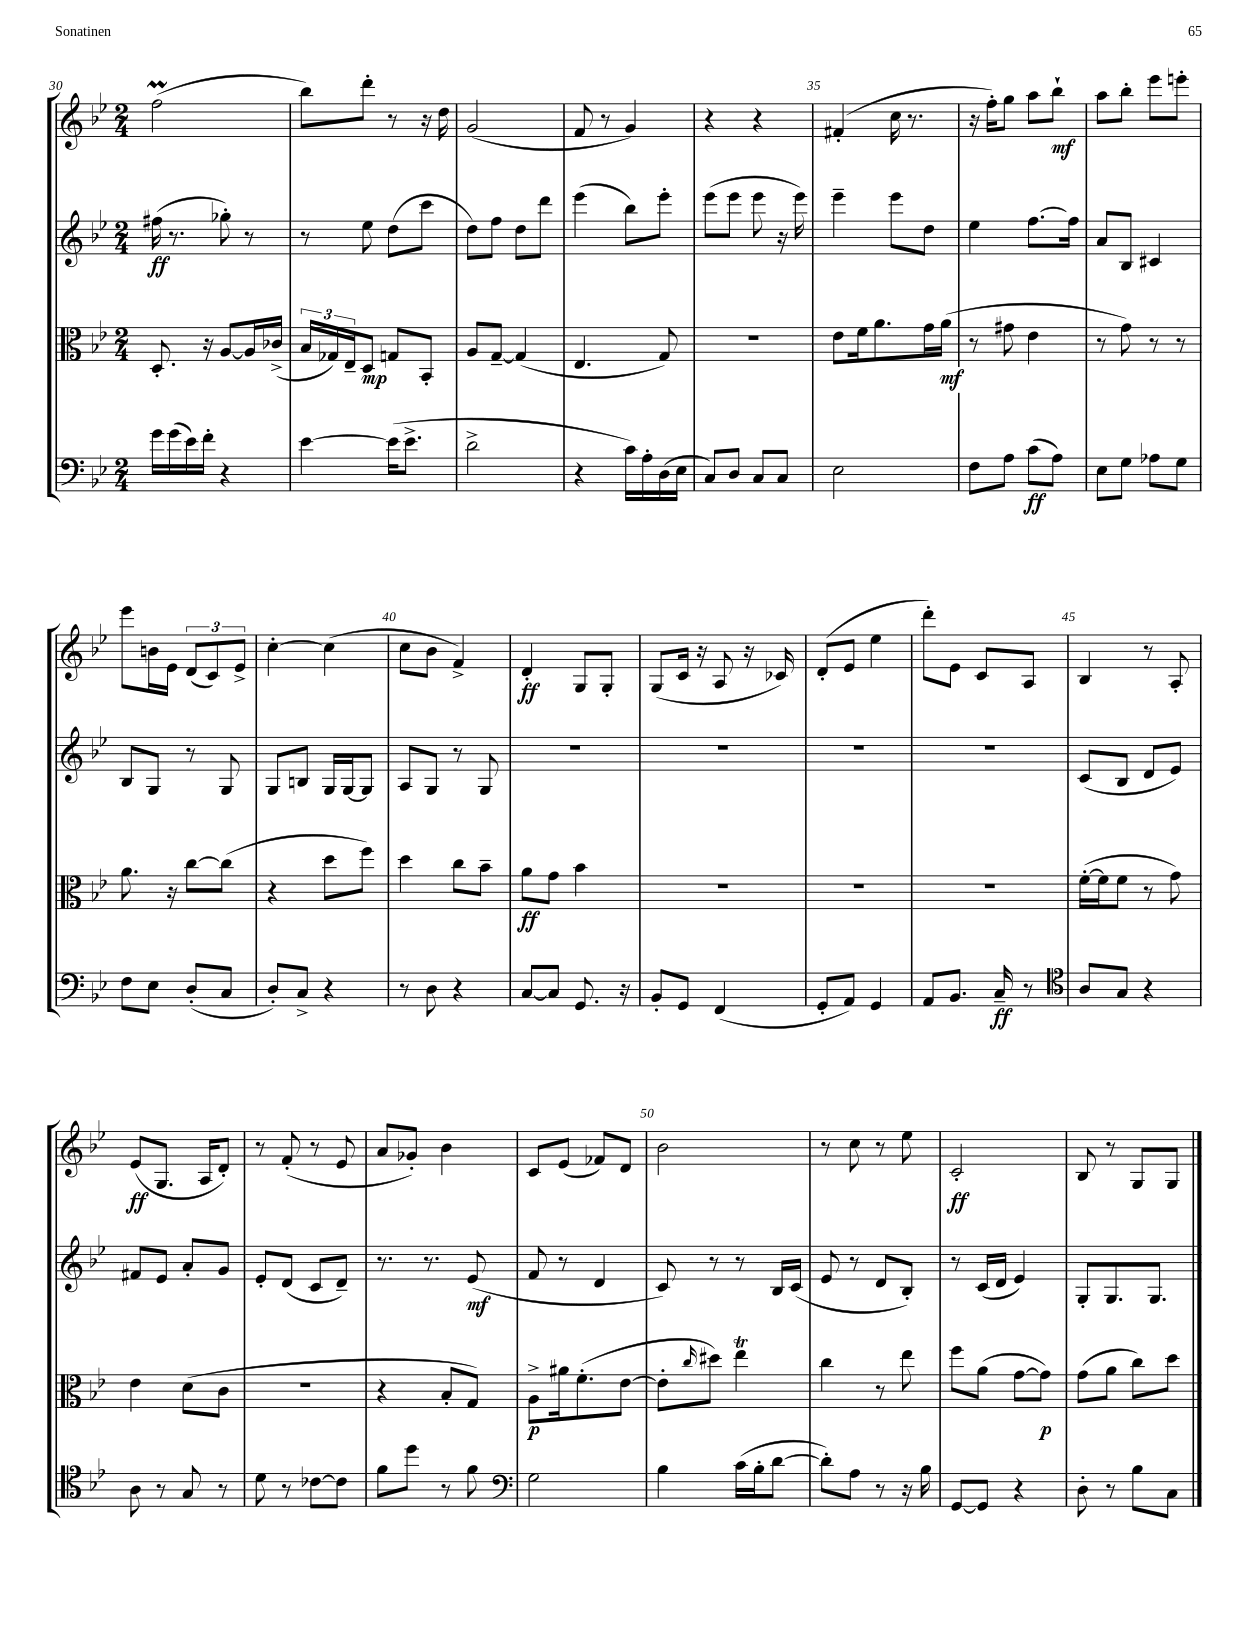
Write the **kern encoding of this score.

**kern	**kern	**kern	**kern
*staff4	*staff3	*staff2	*staff1
*clefF4	*clefC3	*clefG2	*clefG2
*k[b-e-]	*k[b-e-]	*k[b-e-]	*k[b-e-]
*M2/4	*M2/4	*M2/4	*M2/4
16g\LL	8.D'/	(16ff#\	(2ff\
(16g\	.	8.r	.
16e-\)	.	.	.
16f'\JJ	16r	.	.
4r	[8A/L	8gg-'\)	.
.	16A/]L	8r	.
.	(16c-^/JJ	.	.
=	=	=	=
[4e-\	24B-/LL	8r	8bb-\L)
.	24G-/)	.	.
.	24E-~/J	.	.
.	8D/J	8ee-\	8ddd'\J
(16e-\]LK	8G/L	(8dd\L	8r
8.e-^\J	.	.	.
.	8BB-'/J	8ccc\J	16r
.	.	.	16dd\
=	=	=	=
2d^\	8A/L	8dd\L)	(2g/
.	[8G~/J	8ff\J	.
.	(4G/]	8dd\L	.
.	.	8ddd\J	.
=	=	=	=
4r	4.E-/	(4eee-\	8f/
.	.	.	8r
16c\LL)	.	8bb-\L)	4g/)
16A'\	.	.	.
(16D\	8G/)	8eee-'\J	.
16E-\JJ	.	.	.
=	=	=	=
8C/L)	2r	(8eee-\L	4r
8D/J	.	8eee-\J	.
8C/L	.	8eee-\	4r
8C/J	.	16r	.
.	.	16eee-\)	.
=	=	=	=
2E-\	8e-\L	4eee-~\	(4f#'/
.	16f\k	.	.
.	8.a\	.	.
.	.	8eee-\L	16cc\
.	.	.	8.r
.	16g\L	8dd\J	.
.	(16a\JJ	.	.
=	=	=	=
8F\L	8r	4ee-\	16r
.	.	.	16ff'\LK)
8A\J	8g#\	.	8gg\J
(8c\L	4e-\	[8.ff\L	8aa\L
8A\J)	.	.	8bb-`\J
.	.	16ff\]Jk	.
=	=	=	=
8E-\L	8r	8a/L	8aa\L
8G\J	8g\)	8B-/J	8bb-'\J
8A-\L	8r	4c#/	8eee-\L
8G\J	8r	.	8eee'\J
=	=	=	=
8F\L	8.a\	8B-/L	8eee-\L
8E-\J	.	8G/J	16b\L
.	16r	.	16e-\JJ
(8D'/L	[8cc\L	8r	(12d/L
.	.	.	12c/)
8C/J	(8cc\]J	8G/	.
.	.	.	12e-^/J
=	=	=	=
8D'/L)	4r	8G/L	[4cc'\
8C^/J	.	8B/J	.
4r	8dd\L	16G/LL	(4cc\]
.	.	[16G/J	.
.	8ff\J)	8G/]J	.
=	=	=	=
8r	4dd\	8A/L	8cc\L
8D\	.	8G/J	8b-\J
4r	8cc\L	8r	4f^/)
.	8b-~\J	8G/	.
=	=	=	=
[8C/L	8a\L	2r	4d'/
8C/]J	8g\J	.	.
8.GG/	4b-\	.	8G/L
.	.	.	8G'/J
16r	.	.	.
=	=	=	=
8BB-'/L	2r	2r	(8G/L
8GG/J	.	.	16c/Jk
.	.	.	16r
(4FF/	.	.	8A/
.	.	.	16r
.	.	.	16c-/)
=	=	=	=
8GG'/L	2r	2r	(8d'/L
8AA/J)	.	.	8e-/J
4GG/	.	.	4ee-\
=	=	=	=
8AA/L	2r	2r	8ddd'\L)
8.BB-/J	.	.	8e-\J
.	.	.	8c/L
16C~/	.	.	.
8r	.	.	8A/J
=	=	=	=
*clefC4	*	*	*
8A/L	([16f'\LL	(8c/L	4B-/
.	16f\]J	.	.
8G/J	8f\J	8B-/J	.
4r	8r	8d/L	8r
.	8g\)	8e-/J)	8A'/
=	=	=	=
8A\	4e-\	8f#/L	(8e-/L
8r	.	8e-/J	8.G/J
8G/	(8d\L	8a'/L	.
.	.	.	16A/LK
8r	8c\J	8g/J	8d'/J)
=	=	=	=
8d\	2r	8e-'/L	8r
8r	.	(8d/J	(8f'/
[8c-\L	.	8c/L	8r
8c-\]J	.	8d~/J)	8e-/
=	=	=	=
8f\L	4r	8.r	8a/L
8dd\J	.	.	8g-'/J)
.	.	8.r	.
8r	8B-'/L	.	4b-\
8f\	8G/J)	(8e-/	.
=	=	=	=
*clefF4	*	*	*
2G\	8A^\L	8f/	8c/L
.	16a#\k	8r	(8e-/J
.	(8.f'\	.	.
.	.	4d/	8f-/L)
.	[8e-\J	.	8d/J
=	=	=	=
4B-\	8e-'\]L	8c/)	2b-\
.	16qqcc/	.	.
.	8dd#\J)	8r	.
(16c\LL	4ee-\	8r	.
16B-'\J	.	.	.
[8d\J	.	16B-/LL	.
.	.	(16c/JJ	.
=	=	=	=
8d'\]L)	4cc\	8e-/	8r
8A\J	.	8r	8cc\
8r	8r	8d/L	8r
16r	8ee-\	8B-'/J)	8ee-\
16B-\	.	.	.
=	=	=	=
[8GG/L	8ff\L	8r	2c'/
8GG/]J	(8a\J	(16c/LL	.
.	.	16d/JJ	.
4r	[8g\L	4e-/)	.
.	8g\]J)	.	.
=	=	=	=
8D'\	(8g\L	8G'/L	8B-/
8r	8a\J	8.G/	8r
8B-\L	8cc\L)	.	8G/L
.	.	8.G/J	.
8C\J	8dd\J	.	8G/J
==	==	==	==
*-	*-	*-	*-
